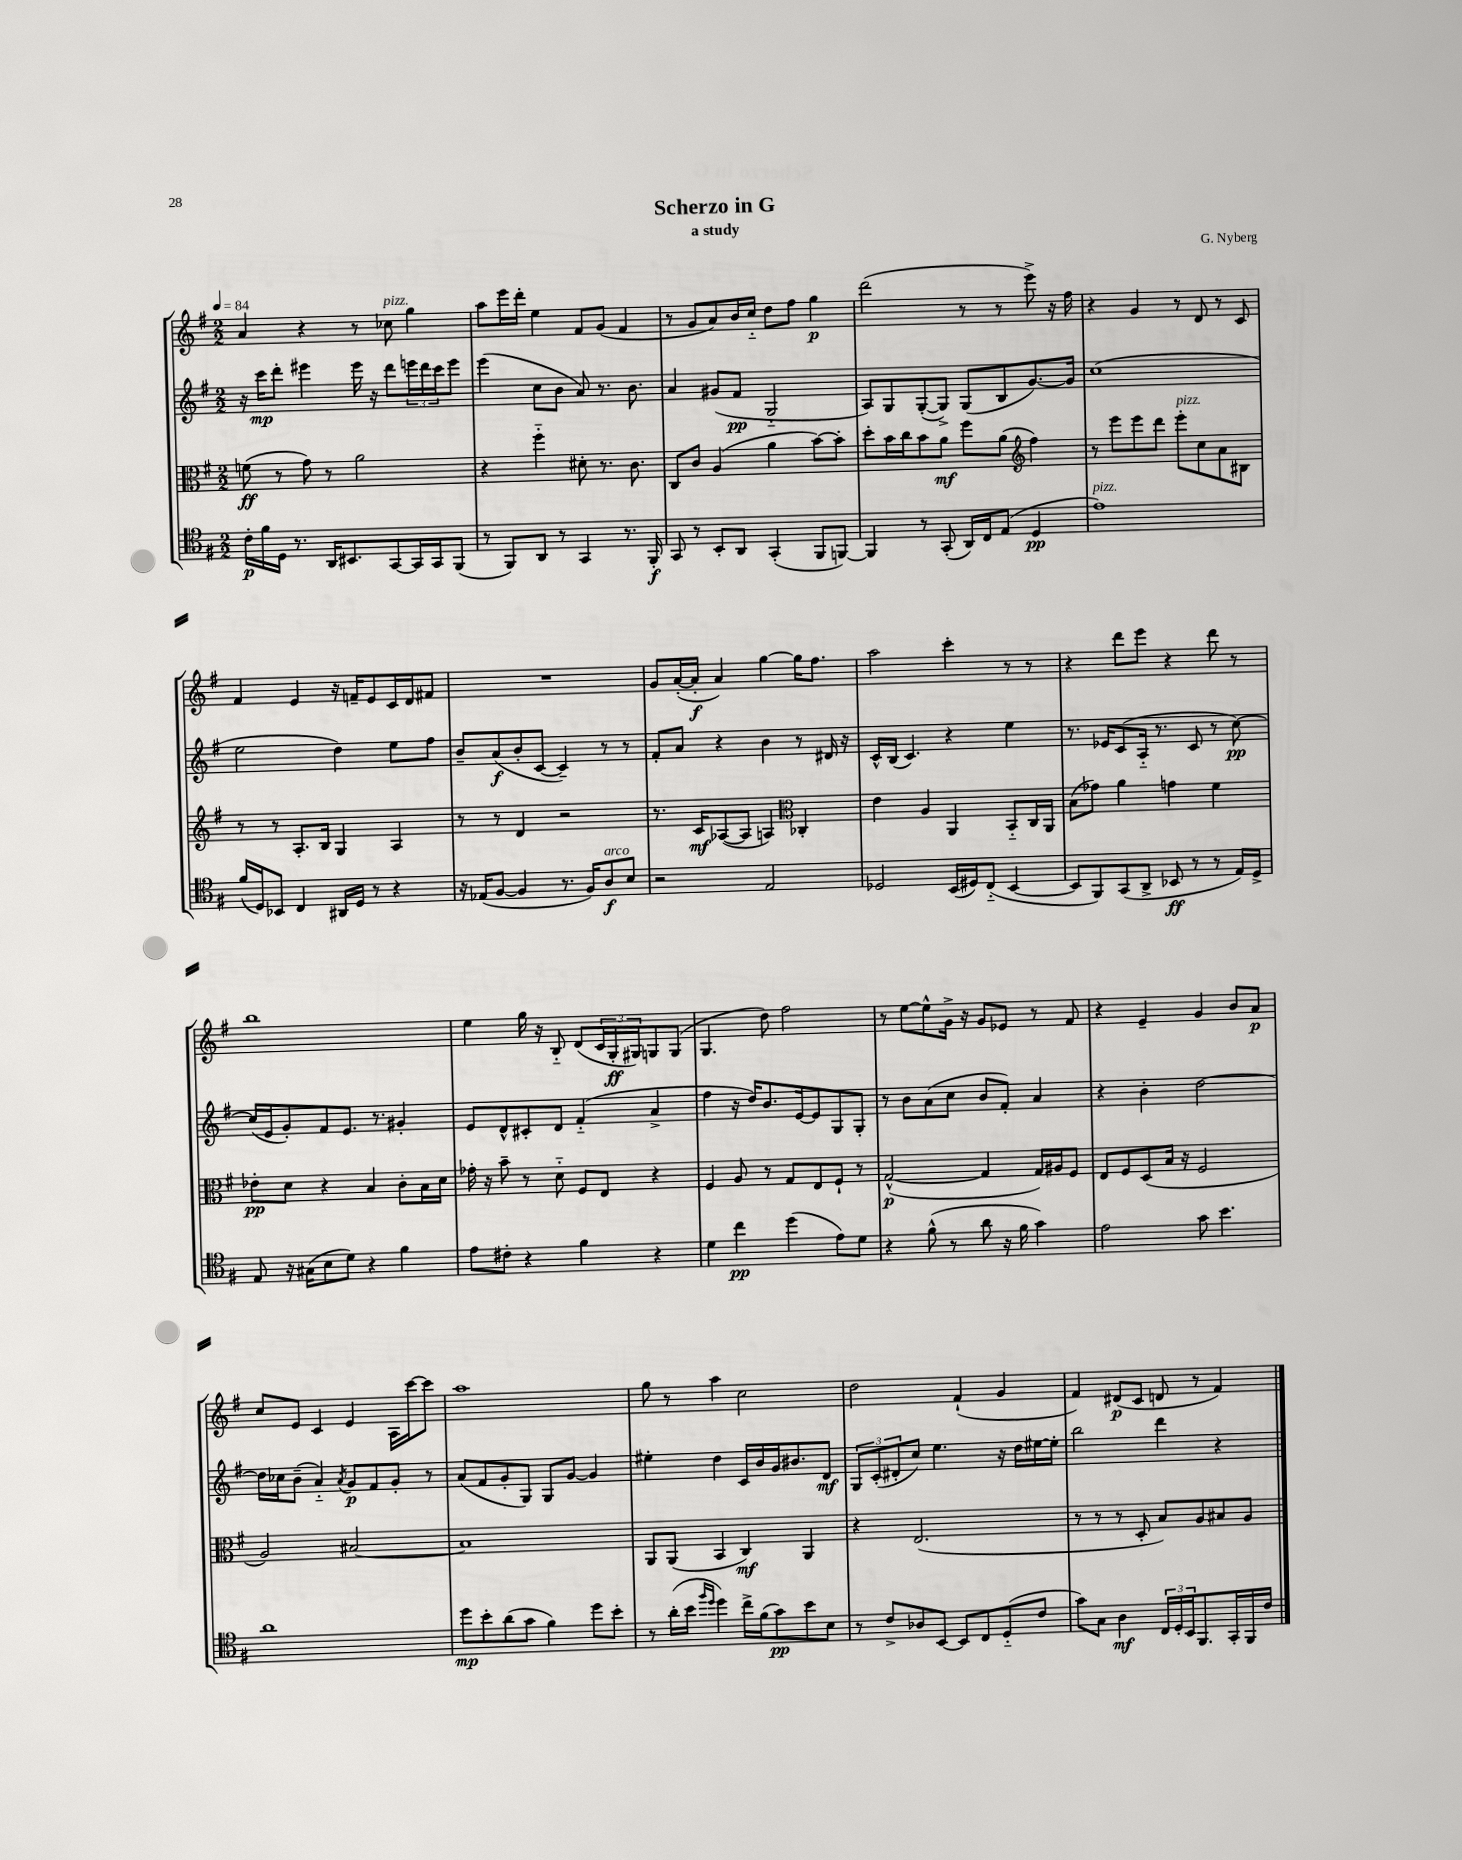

**kern	**kern	**kern	**kern
*staff4	*staff3	*staff2	*staff1
*clefC4	*clefC3	*clefG2	*clefG2
*k[f#]	*k[f#]	*k[f#]	*k[f#]
*M2/2	*M2/2	*M2/2	*M2/2
*MM84	*MM84	*MM84	*MM84
16c'	(8f	16r	4a
16f#	.	16ccc	.
16D	8r	8ddd'	.
8.r	.	.	.
.	8g)	4eee#	4r
16AA	8r	.	.
8.BB#	.	.	.
.	2a	16eee#	8r
.	.	16r	.
[8GG	.	8ddd	8cc-
16GG]	.	24eee	4gg
.	.	24ddd	.
16GG	.	.	.
.	.	24ccc	.
(8FF#	.	8eee	.
=	=	=	=
8r	4r	(4eee	8aa
8FF#)	.	.	16eee
.	.	.	16ddd'
8AA	4ff#'~	8cc	4ee
8r	.	8b	.
4GG	8d#'	8a)	8f#
.	8.r	8.r	(8g
8.r	.	.	4f#
.	8.c	8.b	.
16FF#'	.	.	.
=	=	=	=
8GG	8C	4a	8r
8r	8c	.	8g
8BB'	(4A	(8g#	8a)
8AA	.	8f#	16b
.	.	.	16cc'~
(4GG'	4a	2G'~	8dd
.	.	.	8ff#
8FF#	[8b)	.	4gg
[8FF)	8b']	.	.
=	=	=	=
4FF]	8dd'	8A)	(2ddd
.	16b	8G	.
.	16cc	.	.
8r	8b	([8G'	.
(8GG'	8a	8G^])	.
16AA)	8ff#	(8G	8r
16C	.	.	.
(8E	(8a	8B	8r
*	*clefG2	*	*
4D	4ff#)	[8.g)	8eee^)
.	.	.	16r
.	.	16g]	16ff#
=	=	=	=
1e)	8r	(1cc	4r
.	8eee	.	.
.	8eee	.	4g
.	8ddd	.	.
.	8eee'	.	8r
.	8cc	.	8d
.	8a	.	8r
.	8B#	.	8c
=	=	=	=
(16f#	8r	2ee	4f#
16D)	.	.	.
8BB-	8r	.	.
4C	8.A'	.	4e
.	16B	.	.
16AA#	4G	4dd)	16r
16D	.	.	16f~
8r	.	.	8e
4r	4A	8ee	16c
.	.	.	16d
.	.	8ff#	8f#
=	=	=	=
16r	8r	8b~	1r
(16E-	.	.	.
[8F#	8r	(8a	.
4F#]	4d	8b'	.
.	.	[8c	.
8.r	2r	4c~])	.
16F#)	.	.	.
8A	.	8r	.
8B	.	8r	.
=	=	=	=
2r	8.r	8f#'	8g
.	.	8a	([16a'
.	16c	.	16a']
.	([8A-	4r	4a)
.	8A-]	.	.
2E	4A)	4b	[4gg
*	*clefC3	*	*
.	4C-'	8r	16gg]
.	.	.	8.ff#
.	.	16d#	.
.	.	16r	.
=	=	=	=
2D-	4e	16c^^	2aa
.	.	(16B	.
.	.	4.c)	.
.	4A	.	.
(16BB	4AA	4r	4ccc'
16D#)	.	.	.
(8C'~	.	.	.
[4BB	8BB'~	4ee	8r
.	16C	.	8r
.	16AA	.	.
=	=	=	=
8BB]	(8B	8.r	4r
8FF#)	8g-)	.	.
.	.	16e-	.
(8GG	4a	(8c	8ddd
8AA^	.	16A'~	8eee
.	.	8.r	.
8BB-	4g	.	4r
8r	.	8c	.
8r	4f#	8r	8ddd
16E)	.	[8cc)	8r
16D^	.	.	.
=	=	=	=
8E	8e-'	(16cc]	1bb
.	.	16e	.
16r	8d	8g')	.
(16G#	.	.	.
8B	4r	8f#	.
8d)	.	8.e	.
4r	4B	.	.
.	.	8.r	.
4f#	8c'	4g#'	.
.	16B	.	.
.	16d	.	.
=	=	=	=
8e	16g-'	8e	4ee
.	16r	.	.
8c#'	8b~	8d^^	.
4r	8r	8c#'	16gg
.	.	.	16r
.	8d'~	8d	8B'~
4f#	8F#	(4f#'~	(8d
.	8E	.	24c
.	.	.	24G'
.	.	.	24G#)
4r	4r	4a^	8G
.	.	.	(8G
=	=	=	=
4d	4F#	4ff#	4.G
4cc	8A	16r	.
.	.	16dd)	.
.	8r	8.b	8dd)
(4dd	8G	.	2ff#
.	.	[16e	.
.	8E	8e]	.
8e)	8F#`	8G	.
8d	8r	8G'	.
=	=	=	=
4r	([2G^^	8r	8r
.	.	8b	[8ee
(8f#^^	.	(8a	8ee^^]
8r	.	8cc	16g^
.	.	.	16r
8a	4G]	8b	8g
16r	.	8f#')	8e-
16f#	.	.	.
4g)	16G)	4a	8r
.	16A#	.	.
.	8F#	.	8f#
=	=	=	=
2e	8E	4r	4r
.	8F#	.	.
.	(8D	4b'	4e~
.	16B	.	.
.	16r	.	.
8g	2F#	[2dd	4g
4.b	.	.	.
.	.	.	8b
.	.	.	8a
=	=	=	=
1a	2A)	16dd]	8cc
.	.	16cc-	.
.	.	(8b~	8e
.	.	4a'~)	4c
.	.	8qa	.
.	[2B#	8g	4e
.	.	8f#	.
.	.	8g'	16A
.	.	.	[16ccc
.	.	8r	8ccc]
=	=	=	=
8dd	1B#]	(8a	1aa
8b'	.	8f#	.
(8a	.	8g'	.
8g	.	8G)	.
4f#)	.	8G	.
.	.	[8g	.
8dd	.	4g]	.
8b'	.	.	.
=	=	=	=
8r	8AA	4ee#'	8gg
(16a'	(8AA	.	8r
16b	.	.	.
16qqff#	.	.	.
16qqdd	.	.	.
4dd)	4BB	4dd	4aa
16cc^	4C)	16c	2cc
(16f#	.	16b	.
8g)	.	16g	.
.	.	8.b#	.
8b	4AA	.	.
8B	.	8d	.
=	=	=	=
8r	4r	12G	2dd
.	.	(12c'	.
8c^	.	.	.
.	.	12d#'	.
8A-	(2.E	8cc)	.
[8BB	.	4.ee	.
8BB]	.	.	(4f#`
8C	.	.	.
(8D'~	.	16r	4g
.	.	16dd	.
8c	.	[16ee#	.
.	.	16ee#']	.
=	=	=	=
8g)	8r	2bb	4f#)
8G	8r	.	.
4A	8r	.	(8d#
.	8D'	.	8c
24C	8B)	4ddd	8d
24D'	.	.	.
24BB	.	.	.
8.FF#	8A	.	8r
.	8B#	4r	4f#)
16GG'	.	.	.
16FF#	8A	.	.
16c	.	.	.
==	==	==	==
*-	*-	*-	*-
